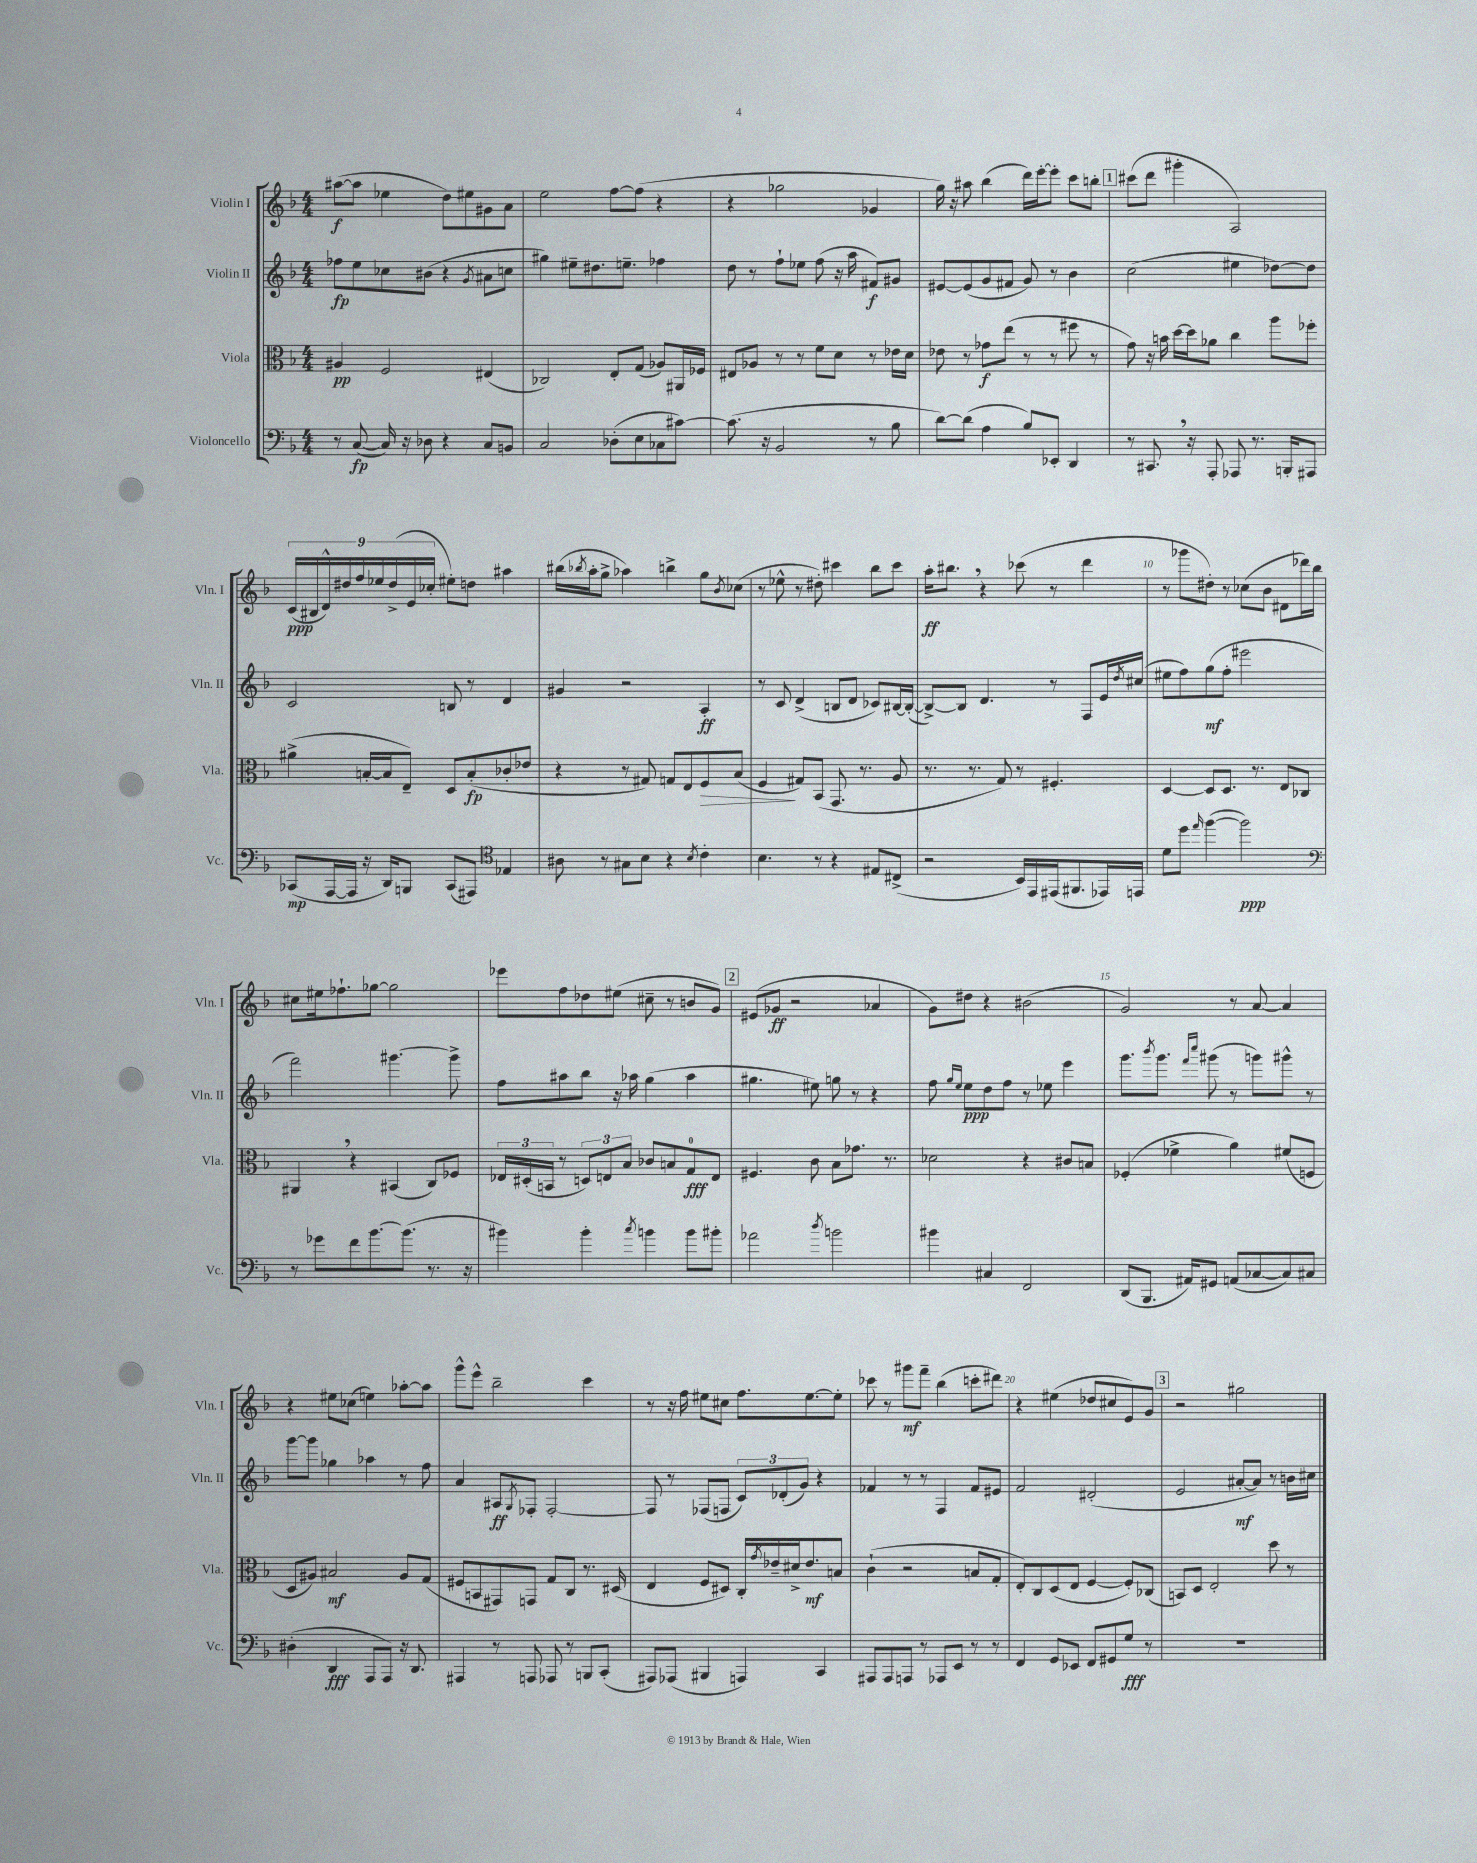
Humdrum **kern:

**kern	**dynam	**kern	**dynam	**kern	**dynam	**kern	**dynam
*part4	*part4	*part3	*part3	*part2	*part2	*part1	*part1
*staff4	*staff4	*staff3	*staff3	*staff2	*staff2	*staff1	*staff1
*I"Violoncello	*	*I"Viola	*	*I"Violin II	*	*I"Violin I	*
*I'Vc.	*	*I'Vla.	*	*I'Vln. II	*	*I'Vln. I	*
*clefF4	*	*clefC3	*	*clefG2	*	*clefG2	*
*k[b-]	*	*k[b-]	*	*k[b-]	*	*k[b-]	*
*M4/4	*	*M4/4	*	*M4/4	*	*M4/4	*
=1	=1	=1	=1	=1	=1	=1	=1
8r	.	4A#X/	pp	8ff-X\L	fp	([8aa#X\L	f
([8C/	fp	.	.	8ee\	.	8aa#\J]	.
16C/])	.	2F/	.	8cc-X\	.	4ee-X\	.
16r	.	.	.	.	.	.	.
8D-X\	.	.	.	(8b#X\J	.	.	.
4r	.	.	.	4r	.	8dd\L)	.
.	.	.	.	.	.	8ee#X\	.
.	.	.	.	8qg/	.	.	.
8C/L	.	(4E#X/	.	8a#X\L	.	8g#X\	.
8BBn/J	.	.	.	8ccn\J	.	8a\J	.
=2	=2	=2	=2	=2	=2	=2	=2
2C/	.	2C-X/)	.	4gg#X\)	.	2ee\	.
.	.	.	.	8ee#X~\L	.	.	.
.	.	.	.	8.dd#X\	.	.	.
(8D-X'\L	.	8E'/L	.	.	.	[8ff\L	.
.	.	.	.	8.een~\J	.	.	.
8E\	.	(8G/J	.	.	.	(8ff\J]	.
8C-X\	.	8A-X/L)	.	4ff-X\	.	4r	.
[8c#X\J)	.	16AA#X/L	.	.	.	.	.
.	.	16F-X/JJ	.	.	.	.	.
=3	=3	=3	=3	=3	=3	=3	=3
(8.c#\]	.	8E#X/L	.	8dd\	.	4r	.
.	.	8A-X/J	.	8r	.	.	.
16r	.	.	.	.	.	.	.
2BB-/	.	8r	.	8ff`\L	.	2gg-X\	.
.	.	8r	.	8ee-X\J	.	.	.
.	.	8f\L	.	(8ff\	.	.	.
.	.	8d\J	.	16r	.	.	.
.	.	.	.	16aa\	.	.	.
8r	.	8r	.	8f#X/L)	f	4g-X/	.
8B-\	.	16e-X\LL	.	8g#X/J	.	.	.
.	.	16d\JJ	.	.	.	.	.
=4	=4	=4	=4	=4	=4	=4	=4
[8d\L)	.	8e-X\	.	[8e#X/L	.	16gg\)	.
.	.	.	.	.	.	16r	.
(8d\J]	.	8r	.	(8e#/]	.	8aa#X\	.
4A\	.	8g-X\L	f	8g/	.	(4bb-\	.
.	.	(8ee\J	.	8f#X/J	.	.	.
8B-/L)	.	8r	.	8g/)	.	16ddd\LL)	.
.	.	.	.	.	.	[16eee'\J	.
8EE-X'/J	.	8r	.	8r	.	8eee'\J]	.
4DD/	.	8ff#X\	.	4b-\	.	8ccc\L	.
.	.	8r	.	.	.	8bbn'\J	.
!!LO:REH:place=s1:t=1
=5	=5	=5	=5	=5	=5	=5	=5
8r	.	8g\)	.	(2cc\	.	(8ccc#X\L	.
8.CC#X,/	.	16r	.	.	.	8ddd\J	.
.	.	16bn\	.	.	.	.	.
.	.	[16dd\LL	.	.	.	4ggg#X'\	.
16r	.	16dd\J]	.	.	.	.	.
8AAA'/	.	8a-X\J	.	.	.	.	.
8AAA-X/	.	4cc\	.	4ee#X\	.	2A/)	.
8.r	.	.	.	.	.	.	.
.	.	8aa\L	.	[8dd-X\L)	.	.	.
16BBBn'/KL	.	.	.	.	.	.	.
8AAA#X/J	.	8ff-X'\J	.	8dd-\J]	.	.	.
!!LO:LB:g=z
=6	=6	=6	=6	=6	=6	=6	=6
(8CC-X/L	mp	(4a#X^\	.	2c/	.	(18c/LL	ppp
.	.	.	.	.	.	18B#X/	.
.	.	.	.	.	.	18d^^/)	.
[16AAA/L	.	.	.	.	.	.	.
.	.	.	.	.	.	18dd#X/	.
16AAA/JJ]	.	.	.	.	.	.	.
.	.	.	.	.	.	18ff/	.
16r	.	[16Bn'/LL	.	.	.	.	.
.	.	.	.	.	.	18ee-X/	.
16DD/KL)	.	16B/J]	.	.	.	.	.
.	.	.	.	.	.	(18dd#^/	.
8BBBn/J	.	8E~/J)	.	.	.	.	.
.	.	.	.	.	.	18e/	.
.	.	.	.	.	.	18cc-X'/JJ	.
(8CC-/L	.	8D/L	.	8Bn/	.	8ee#X'\L)	.
8AAA#X/J)	.	(8B'/	fp	8r	.	8ddn\J	.
*clefC4	*	*	*	*	*	*	*
4E-X/	.	8c-X'/	.	4d/	.	4aa#X\	.
.	.	8e-X/J	.	.	.	.	.
=7	=7	=7	=7	=7	=7	=7	=7
8A#X\	.	4r	.	4g#X/	.	(16bb#X\LL	.
.	.	.	.	.	.	8qbb-X/	.
.	.	.	.	.	.	16aa'\J	.
8r	.	.	.	.	.	8gg^\J	.
8G#X\L	.	8r	.	2r	.	4aa-X\)	.
8B-\J	.	8G#X/)	.	.	.	.	.
4r	.	8Gn/L	.	.	.	4bbn^\	.
.	.	8E/	.	.	.	.	.
8qB-/	.	.	.	.	.	.	.
!	!	!	!LO:HP:b	!	!	!	!
4c'\	.	8F/	>	4A'/	ff	8gg\L	.
.	.	.	.	.	.	8qb-/	.
.	.	(8B-/J	.	.	.	(8cc-X\J	.
=8	=8	=8	=8	=8	=8	=8	=8
4.B-\	.	4F/	.	8r	.	8r	.
.	.	.	.	8c/	.	8ee-X^^\	.
.	.	8G#X/L)	]	(4d^/	.	8r	.
8r	.	(8BB-/J	.	.	.	8dd#X'\)	.
4r	.	8.GG/	.	8Bn/L	.	4ccc#X\	.
.	.	.	.	8d/J	.	.	.
.	.	8.r	.	.	.	.	.
8E#X/L	.	.	.	8c-X/L)	.	8bb-\L	.
(8C#X^/J	.	8A/	.	[16B#X/L	.	8ccc#\J	.
.	.	.	.	(16B#'/JJ_	.	.	.
=9	=9	=9	=9	=9	=9	=9	=9
2r	.	8.r	.	8B#^/L_)	.	16aa'\KL	ff
.	.	.	.	.	.	8.bb#X,\J	.
.	.	.	.	8B#/J]	.	.	.
.	.	8.r	.	.	.	.	.
.	.	.	.	4.d/	.	4r	.
.	.	8G/)	.	.	.	.	.
16BB-/LL)	.	8r	.	.	.	(8ccc-X\	.
16EE/	.	.	.	.	.	.	.
(16EE#X/J	.	4.F#X'/	.	8r	.	8r	.
8.FF#X/	.	.	.	.	.	.	.
.	.	.	.	8F/L	.	4ddd\	.
16EE-X/L)	.	.	.	16e/L	.	.	.
.	.	.	.	8qdd/	.	.	.
16EEn/JJ	.	.	.	(16cc#X/JJ	.	.	.
=10	=10	=10	=10	=10	=10	=10	=10
8d\L	.	[4D/	.	8ee#X\L	.	8r	.
8dd\J	.	.	.	8ff\)	.	8ggg-X\L	.
16qqee/	.	.	.	.	.	.	.
([4ff\	.	8D/L]	.	(8gg\	mf	8dd#X'\J)	.
.	.	8.D/J	.	8ff'\J	.	8r	.
2ff\])	ppp	.	.	2eee#X\	.	(8cc-X\L	.
.	.	8.r	.	.	.	.	.
.	.	.	.	.	.	8b-\J	.
.	.	8E/L	.	.	.	8d#X\L	.
.	.	8C-X/J	.	.	.	16ddd-X\L)	.
.	.	.	.	.	.	16bb-\JJ	.
!!LO:LB:g=z
=11	=11	=11	=11	=11	=11	=11	=11
*clefF4	*	*	*	*	*	*	*
8r	.	4AA#X,/	.	2fff\)	.	8cc#X\L	.
8g-X\L	.	.	.	.	.	16ee#X\k	.
.	.	.	.	.	.	8.ff-X`\	.
8f\	.	4r	.	.	.	.	.
[8.b-\	.	.	.	.	.	[8gg-X\J	.
.	.	(4BB#X/	.	[4.ggg#X\	.	2gg-\]	.
(8.b-\J]	.	.	.	.	.	.	.
8.r	.	8C/L)	.	.	.	.	.
.	.	8F-X/J	.	8ggg#^\]	.	.	.
16r	.	.	.	.	.	.	.
=12	=12	=12	=12	=12	=12	=12	=12
4b#X\)	.	24E-X/LL	.	8ff\L	.	8eee-X\L	.
.	.	(24D#X'/	.	.	.	.	.
.	.	24BBn/JJ	.	.	.	.	.
.	.	8r	.	8aa#X\	.	8ff\	.
4b#'\	.	12Dn/L)	.	8bb-\J	.	8dd-X\	.
.	.	12En/	.	.	.	.	.
.	.	.	.	16r	.	(8ee#X\J	.
.	.	12B-/J	.	.	.	.	.
.	.	.	.	16aa-X\	.	.	.
8qcc/	.	.	.	.	.	.	.
4bn\	.	8c-X/L	.	(4gg\	.	8cc#X~\	.
.	.	8Bn/	.	.	.	8r	.
8b\L	.	8G/	fff	4aa-\	.	8bn/L	.
8b#X'\J	.	8E/J	.	.	.	8g/J)	.
!!LO:REH:place=s1:t=2
=13	=13	=13	=13	=13	=13	=13	=13
2a-X\	.	4.F#X/	.	4.gg#X\	.	(8e#X/L	.
.	.	.	.	.	.	8g-X/J	ff
.	.	.	.	.	.	2r	.
.	.	8c\	.	8ee#X\)	.	.	.
8qdd/	.	.	.	.	.	.	.
2bn\	.	8B-\L	.	8ggn\	.	.	.
.	.	8.g-X\J	.	8r	.	.	.
.	.	.	.	4r	.	4a-X/	.
.	.	8.r	.	.	.	.	.
=14	=14	=14	=14	=14	=14	=14	=14
4b#X\	.	2d-X\	.	8ff\	.	8g\L)	.
.	.	.	.	16qqgg/LL	.	.	.
.	.	.	.	16qqee/JJ	.	.	.
.	.	.	.	8ee\L	ppp	8dd#X\J	.
4C#X/	.	.	.	8dd\	.	4r	.
.	.	.	.	8ff\J	.	.	.
2FF/	.	4r	.	8r	.	(2b#X\	.
.	.	.	.	8ee-X\	.	.	.
.	.	8c#X/L	.	4eee\	.	.	.
.	.	8Bn/J	.	.	.	.	.
=15	=15	=15	=15	=15	=15	=15	=15
(8DD/L	.	(4F-X'/	.	8.ggg\L	.	2g/)	.
8.BBB-/J	.	.	.	.	.	.	.
.	.	.	.	8qbbb-/	.	.	.
.	.	.	.	8.ggg\J	.	.	.
.	.	4f-X^\	.	.	.	.	.
16AA#X/KL)	.	.	.	.	.	.	.
.	.	.	.	16qqfff/LL	.	.	.
.	.	.	.	16qqcccc/JJ	.	.	.
8GG#X/J	.	.	.	(8ggg#X\	.	.	.
(8AAn/L	.	4a\)	.	8r	.	8r	.
[8C-X/	.	.	.	8gggn\L)	.	[8a/	.
8C-/])	.	(8f#X/L	.	8ggg#X^^\J	.	4a/]	.
8C#X/J	.	8Fn/J	.	8r	.	.	.
!!LO:LB:g=z
=16	=16	=16	=16	=16	=16	=16	=16
(4D#X'\	.	8D/L	.	[8ggg\L	.	4r	.
.	.	8A#X/J)	.	8ggg\J]	.	.	.
4DD/	fff	2B#X/	mf	4gg-X\	.	8ee#X\L	.
.	.	.	.	.	.	(8cc-X\J	.
8AAA/L	.	.	.	4aa-X\	.	4een\)	.
8AAA/J)	.	.	.	.	.	.	.
16r	.	8A#/L	.	8r	.	[8aa-X'\L	.
8.DD/	.	.	.	.	.	.	.
.	.	(8G/J	.	8ff\	.	8aa-\J]	.
=17	=17	=17	=17	=17	=17	=17	=17
4AAA#X/	.	8F#X/L	.	4a/	.	8ggg^^\L	.
.	.	8BBn/	.	.	.	8eee^^\J	.
8r	.	8GG#X/)	.	8A#X/L	ff	2bb-~\	.
.	.	.	.	8qG/	.	.	.
8AAAn/	.	8GGn/J	.	8F-X'/J	.	.	.
8AAA-X/	.	8G/L	.	[2F-'/	.	.	.
8r	.	8C/J	.	.	.	.	.
8BBBn/L	.	8.r	.	.	.	4ccc\	.
(8CC'/J	.	.	.	.	.	.	.
.	.	(16D#X/	.	.	.	.	.
=18	=18	=18	=18	=18	=18	=18	=18
8AAA#X/L)	.	4E/	.	8F-/]	.	8r	.
(8AAA-X/J	.	.	.	8r	.	16r	.
.	.	.	.	.	.	16ff\	.
4BBB#X/	.	8F/L	.	(8F-X/L	.	8ee#X\L	.
.	.	8D#X/J)	.	8Fn/J	.	8cc#X\J	.
4AAAn/)	.	16C'/LL	.	12c/L)	.	8.ff\L	.
.	.	8qg/	.	.	.	.	.
.	.	16e-X~/	.	.	.	.	.
.	.	.	.	(12d-X'/	.	.	.
.	.	16d#X^/J	.	.	.	.	.
.	.	.	.	12g/J)	.	.	.
.	.	8.e-/	mf	.	.	[8.ee#\	.
4CC/	.	.	.	4r	.	.	.
.	.	8Bn/J	.	.	.	8ee#'\J]	.
=19	=19	=19	=19	=19	=19	=19	=19
8AAA#X/L	.	(4c`\	.	4f-X/	.	8ccc-X\	.
8AAA#/	.	.	.	.	.	8r	.
8AAAn/J	.	2r	.	8r	.	8ggg#X\L	mf
8r	.	.	.	8r	.	8fff~\J	.
8AAA-X/L	.	.	.	4F/	.	(4bb-\	.
8EE/J	.	.	.	.	.	.	.
8r	.	8Bn/L	.	8f-/L	.	8cccn'\L	.
8r	.	8G'/J	.	8e#X/J	.	8ddd#X\J)	.
=20	=20	=20	=20	=20	=20	=20	=20
4FF/	.	8E'/L)	.	2f/	.	4r	.
.	.	8C/	.	.	.	.	.
8GG/L	.	(8D/	.	.	.	(4ee#X\	.
8EE-X/J	.	8E/J	.	.	.	.	.
8FF/L	.	[4F/	.	(2d#X'/	.	8dd-X/L	.
8GG#X/	.	.	.	.	.	8cc#X/	.
8G/J	fff	8F'/L])	.	.	.	8e/)	.
8r	.	(8C-X/J	.	.	.	8g/J	.
!!LO:REH:place=s1:t=3
=21	=21	=21	=21	=21	=21	=21	=21
1r	.	8BBn/L)	.	2e/	.	2r	.
.	.	8D/J	.	.	.	.	.
.	.	2E'/	.	.	.	.	.
.	.	.	.	[8a#X'/L	mf	2gg#X\	.
.	.	.	.	8a#/J])	.	.	.
.	.	8dd\	.	8r	.	.	.
.	.	8r	.	16bn\LL	.	.	.
.	.	.	.	16cc#X\JJ	.	.	.
==	==	==	==	==	==	==	==
*-	*-	*-	*-	*-	*-	*-	*-
